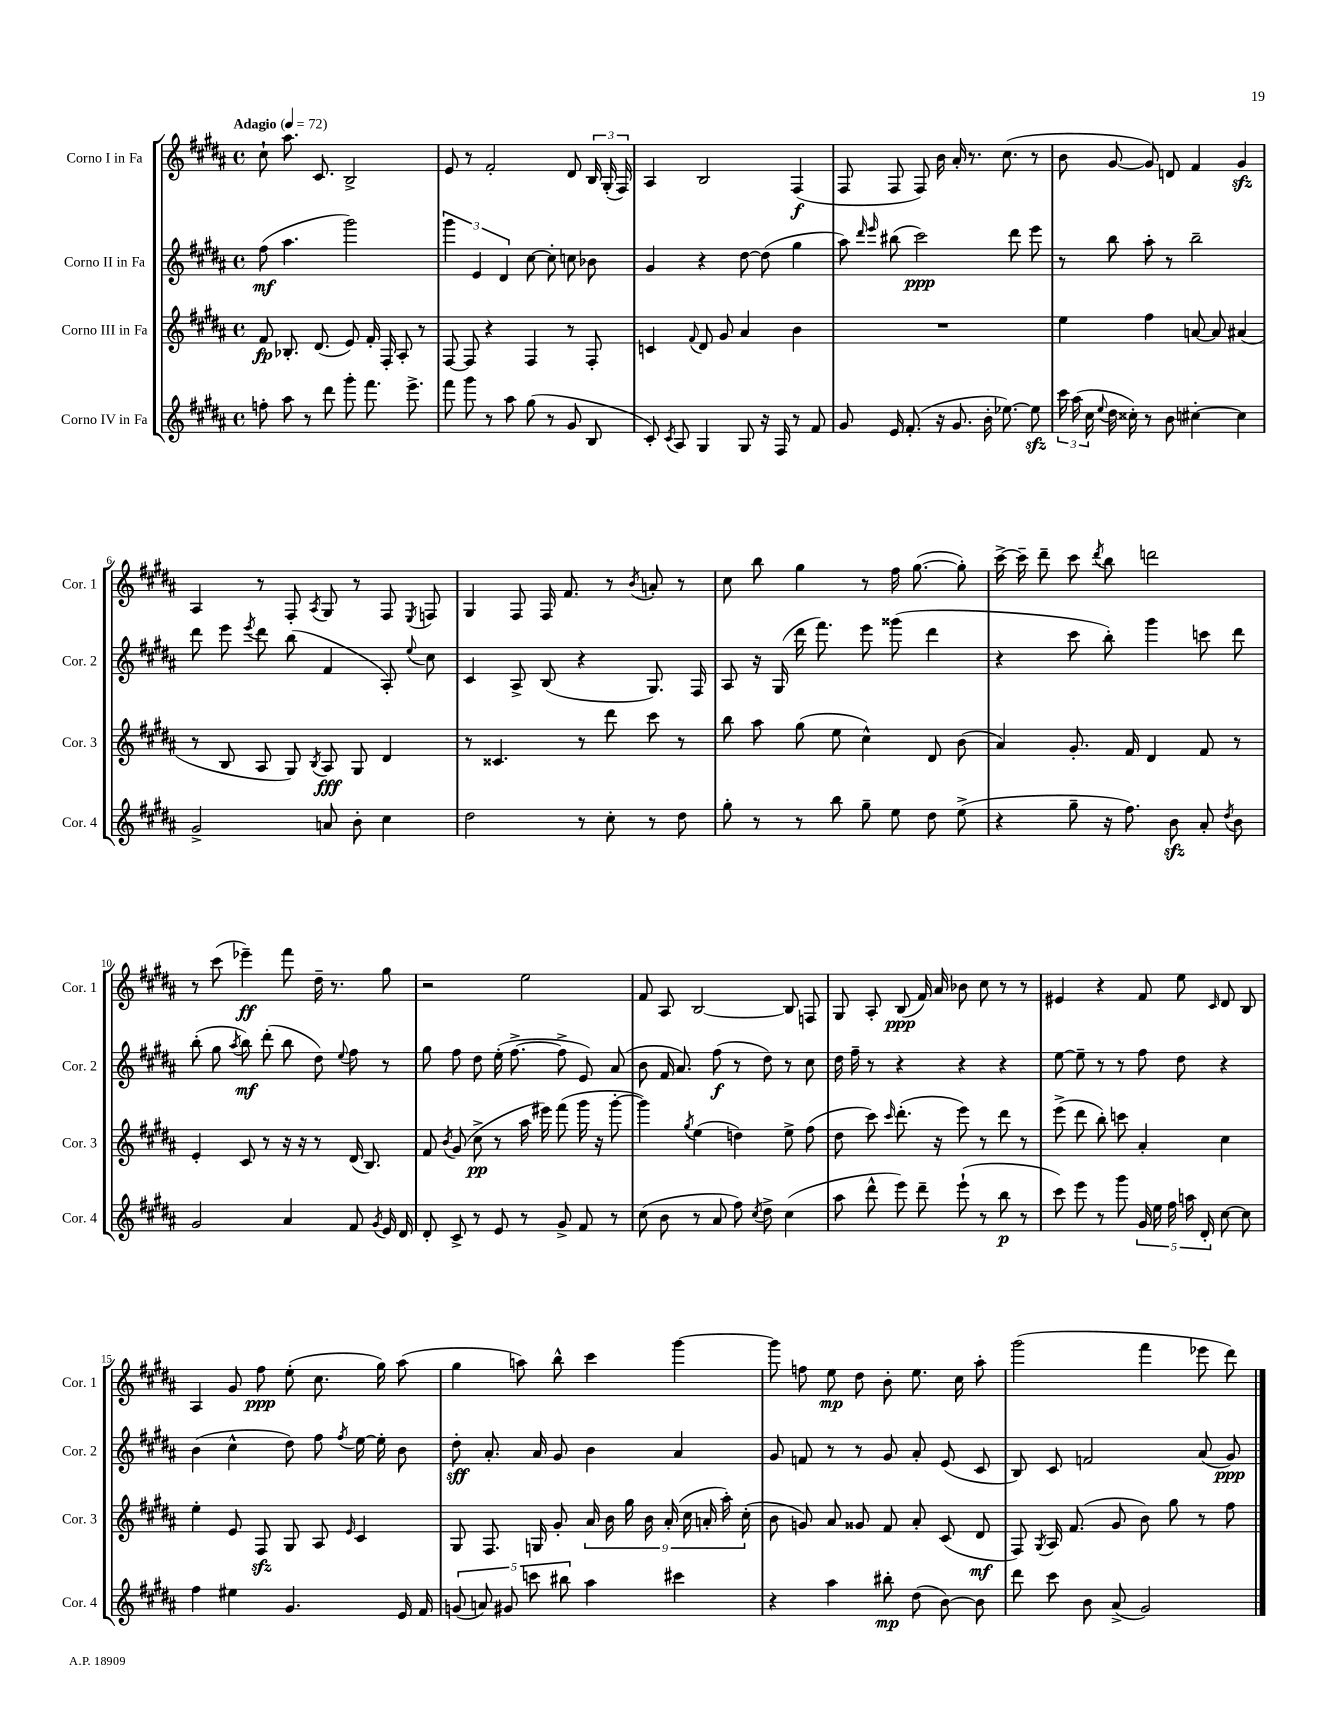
<<
\new StaffGroup <<
\new Staff = "s0" \with { instrumentName = "Corno I in Fa" shortInstrumentName = "Cor. 1" } {
    \clef treble \key b \major \defaultTimeSignature \time 4/4 \tempo "Adagio" 4 = 72
    \autoBeamOff cis''8-! ais''8. cis'8. b2-> |
    e'8 r8 fis'2-. dis'8 \tuplet 3/2 { b16 gis16-.( fis16) } |
    ais4 b2 fis4\f( |
    fis8 fis8 fis8) b'16 ais'16-. r8. cis''8.( r8 |
    b'8 gis'8~ gis'8) d'8 fis'4 gis'4\sfz |
    ais4 r8 fis8-. \acciaccatura { ais8 } gis8 r8 fis8 \acciaccatura { e8 } f8 |
    gis4 fis8 fis16 fis'8. r8 \acciaccatura { b'8 } a'8-. r8 |
    cis''8 b''8 gis''4 r8 fis''16 gis''8.~( gis''8-.) |
    cis'''16~-> cis'''16-- dis'''8-- cis'''8 \acciaccatura { dis'''8 } b''8 d'''2 |
    r8 cis'''8( ees'''4--\ff) fis'''8 dis''16-- r8. gis''8 |
    r2 e''2 |
    fis'8 ais8 b2~ b8 f8 |
    gis8 ais8-. b8\ppp( fis'16) ais'16 bes'8 cis''8 r8 r8 |
    eis'4 r4 fis'8 e''8 \grace { cis'16 } dis'8 b8 |
    ais4 gis'8 fis''8\ppp e''8-.( cis''8. gis''16) ais''8( |
    gis''4 a''8) b''8-^ cis'''4 gis'''4~ |
    gis'''8 f''8 e''8\mp dis''8 b'8-. e''8. cis''16 ais''8-. |
    gis'''2( fis'''4 ees'''8 dis'''8) \bar "|." |
}
\new Staff = "s1" \with { instrumentName = "Corno II in Fa" shortInstrumentName = "Cor. 2" } {
    \clef treble \key b \major \defaultTimeSignature \time 4/4
    \autoBeamOff fis''8\mf( ais''4. gis'''2) |
    \tuplet 3/2 { gis'''4 e'4 dis'4 } cis''8~ cis''8-. c''8 bes'8 |
    gis'4 r4 dis''8~ dis''8( gis''4 |
    ais''8) \grace { dis'''16 e'''16 } bis''8( cis'''2\ppp) dis'''8 e'''8 |
    r8 b''8 ais''8-. r8 b''2-- |
    dis'''8 e'''8 \acciaccatura { e'''8 } dis'''8 b''8( fis'4 ais8-.) \appoggiatura { e''8 } cis''8 |
    cis'4 ais8-> b8( r4 gis8.) fis16 |
    ais8 r16 gis16( dis'''16 fis'''8.) e'''8 gisis'''8( dis'''4 |
    r4 cis'''8 b''8-.) gis'''4 c'''8 dis'''8 |
    b''8-.( gis''8 \acciaccatura { ais''8 } b''8\mf) dis'''8-.( b''8 dis''8) \appoggiatura { e''8 } fis''8 r8 |
    gis''8 fis''8 dis''8 e''16-.( fis''8.~-> fis''8-> e'8) ais'8( |
    b'8 fis'16 ais'8.) fis''8\f( r8 dis''8) r8 cis''8 |
    dis''16 fis''16-- r8 r4 r4 r4 |
    e''8~ e''8-- r8 r8 fis''8 dis''8 r4 |
    b'4( cis''4-^ dis''8) fis''8 \acciaccatura { fis''8 } e''16~ e''16-. b'8 |
    dis''8-.\sff ais'8.-. ais'16 gis'8 b'4 ais'4 |
    gis'8 f'8 r8 r8 gis'8 ais'8-. e'8( cis'8 |
    b8) cis'8 f'2 ais'8( gis'8\ppp) \bar "|." |
}
\new Staff = "s2" \with { instrumentName = "Corno III in Fa" shortInstrumentName = "Cor. 3" } {
    \clef treble \key b \major \defaultTimeSignature \time 4/4
    \autoBeamOff fis'8\fp bes8.-. dis'8.( e'8) fis'16-. fis16-. ais8-. r8 |
    fis8~ fis8 r4 fis4 r8 fis8-. |
    c'4 \appoggiatura { fis'8 } dis'8 gis'8 ais'4 b'4 |
    R1 |
    e''4 fis''4 a'8~ a'8 ais'4( |
    r8 b8 ais8 gis8) \acciaccatura { b8 } ais8\fff gis8 dis'4 |
    r8 cisis'4. r8 dis'''8 cis'''8 r8 |
    b''8 ais''8 gis''8( e''8 cis''4-^) dis'8 b'8( |
    ais'4) gis'8.-. fis'16 dis'4 fis'8 r8 |
    e'4-. cis'8 r8 r16 r16 r8 dis'16( b8.) |
    fis'8 \acciaccatura { b'8 } gis'8( cis''8->\pp r8 ais''16 eis'''16) fis'''8( gis'''16 r16 gis'''8~-. |
    gis'''4) \acciaccatura { gis''8 } e''4( d''4) e''8-> fis''8( |
    dis''8 cis'''8) \grace { cis'''16 } dis'''8.-.( r16 e'''8) r8 dis'''8 r8 |
    e'''8->( dis'''8 b''8-.) c'''8 ais'4-. cis''4 |
    e''4-. e'8 fis8\sfz gis8 ais8 \grace { e'16 } cis'4 |
    gis8 fis8. g16 gis'8-. \tuplet 9/8 { ais'16 b'16 gis''16 b'16 ais'16-.( cis''16 a'16-. ais''16-.) cis''16-.( } |
    b'8 g'8) ais'8 gisis'8 fis'8 ais'8-. cis'8( dis'8\mf |
    fis8) \acciaccatura { gis8 } ais16 fis'8.( gis'8 b'8) gis''8 r8 fis''8 \bar "|." |
}
\new Staff = "s3" \with { instrumentName = "Corno IV in Fa" shortInstrumentName = "Cor. 4" } {
    \clef treble \key b \major \defaultTimeSignature \time 4/4
    \autoBeamOff f''8-. ais''8 r8 dis'''8 gis'''8-. fis'''8. e'''8.-> |
    fis'''8 gis'''8 r8 ais''8 gis''8( r8 gis'8 b8 |
    cis'8-.) \acciaccatura { cis'8 } ais8 gis4 gis8 r16 fis16 r8 fis'8 |
    gis'8 e'16 fis'8.-.( r16 gis'8. b'16-. ees''8.~) ees''8\sfz |
    \tuplet 3/2 { cis'''16 ais''16( cis''16 } \appoggiatura { e''8 } dis''16 cisis''16-.) r8 b'8 cis''4~-. cis''4 |
    gis'2-> a'8 b'8-. cis''4 |
    dis''2 r8 cis''8-. r8 dis''8 |
    gis''8-. r8 r8 b''8 gis''8-- e''8 dis''8 e''8->( |
    r4 gis''8-- r16 fis''8.) b'8\sfz ais'8-. \acciaccatura { dis''8 } b'8 |
    gis'2 ais'4 fis'8 \acciaccatura { gis'8 } e'16 dis'16 |
    dis'8-. cis'8-> r8 e'8 r8 gis'8-> fis'8 r8 |
    cis''8( b'8 r8 ais'8 fis''8) \acciaccatura { cis''8 } dis''8-> cis''4( |
    ais''8 dis'''8-^ e'''8) dis'''8-- e'''8-!( r8 b''8\p r8 |
    cis'''8) e'''8 r8 gis'''8 \tuplet 5/4 { gis'16 e''16 fis''16 a''16 dis'16-. } cis''8~ cis''8 |
    fis''4 eis''4 gis'4. e'16 fis'16 |
    \tuplet 5/4 { g'8( a'8) gis'8 c'''8 bis''8 } ais''4 cis'''4 |
    r4 ais''4 bis''8-.\mp dis''8( b'8~) b'8 |
    dis'''8 cis'''8 b'8 ais'8->( gis'2) \bar "|." |
}
>>
>>
